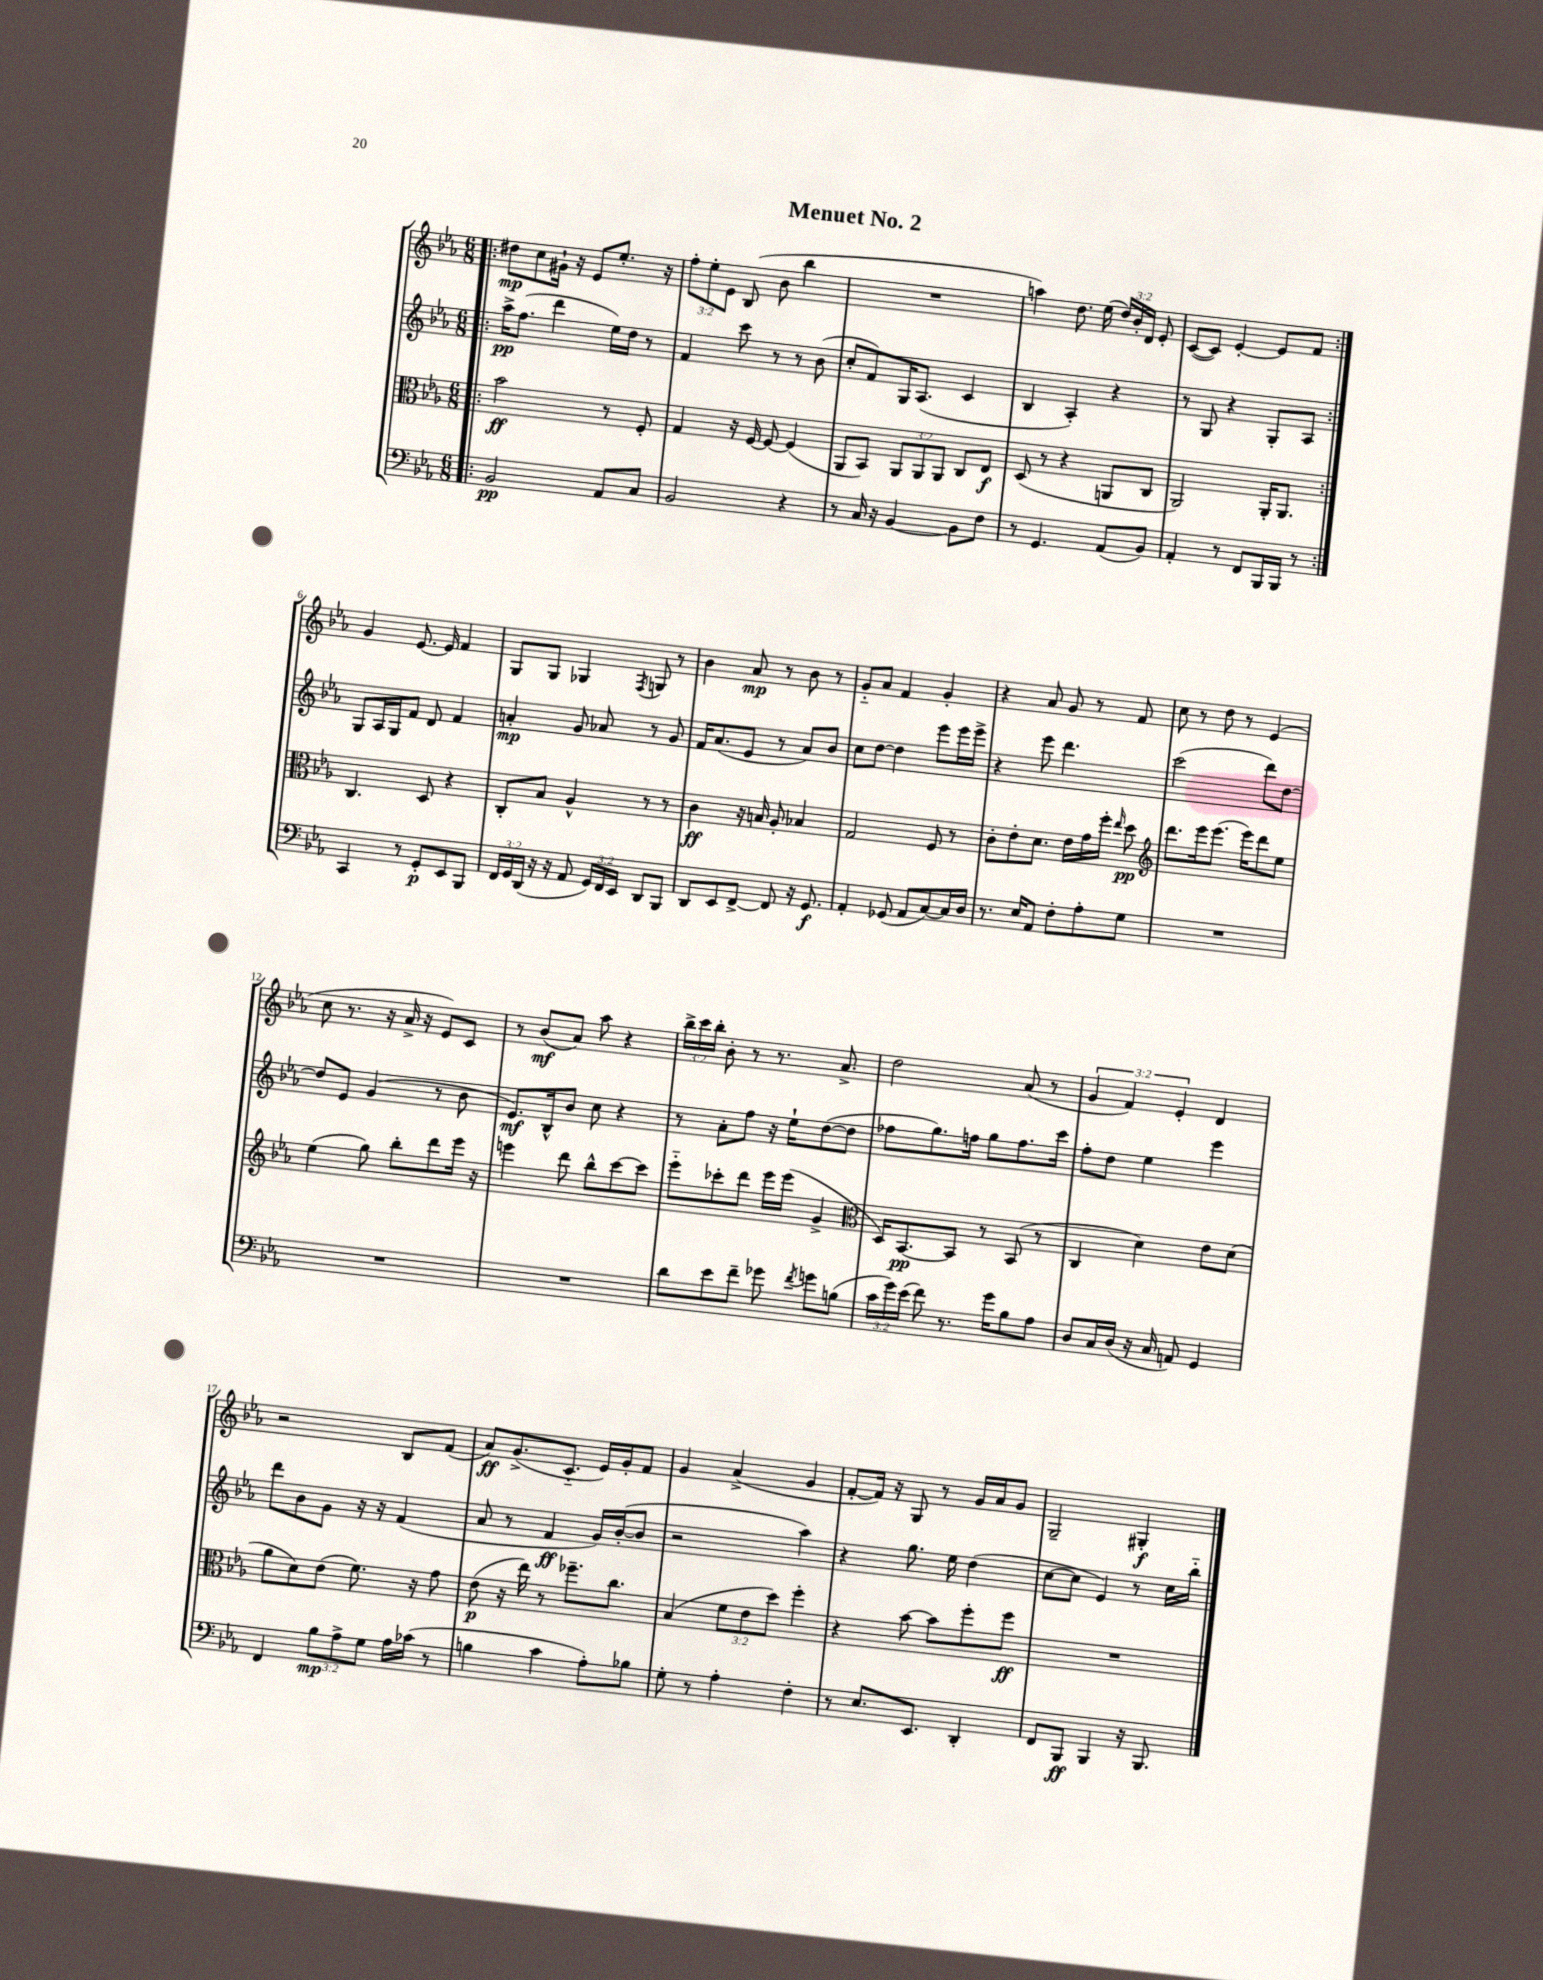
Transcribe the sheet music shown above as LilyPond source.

\header { title = "Menuet No. 2" }
<<
\new StaffGroup <<
\new Staff = "s0" {
    \clef treble \key ees \major \numericTimeSignature \time 6/8 \override Staff.TupletNumber.text = #tuplet-number::calc-fraction-text
    \autoBeamOff \repeat volta 2 { \bar ".|:" dis''8[\mp c''8 gis'16]-! r16 ees'8[ ees''8.]-. r16 |
    \tuplet 3/2 { f''8[-. ees''8-. ees'8] } bes8( bes'8 bes''4 |
    R2. |
    a''4) d''8. ees''16( \tuplet 3/2 { d''16[) bes'16-. d'16] } ees'8-. |
    c'8[~( c'8]) ees'4~-. ees'8[ f'8] | }
    g'4 ees'8.~ ees'16 f'4 |
    g8[ g8] ges4 \acciaccatura { f8 } g8 r8 |
    bes'4 aes'8\mp r8 bes'8 r8 |
    g'8[-_ aes'8] f'4 g'4-. |
    r4 aes'8 g'8 r8 f'8 |
    c''8 r8 d''8 r8 ees'4( |
    c''8 r8. r16 aes'16-> r16 ees'8[) c'8] |
    r8 bes'8[\mf( aes'8]) aes''8 r4 |
    \tuplet 3/2 { bes''16[-> c'''16 bes''16]-. } bes'8-. r8 r8. aes'8.-> |
    d''2 aes'8( r8 |
    \tuplet 3/2 { g'4 f'4) ees'4-. } d'4 |
    r2 bes8[ f'8]( |
    aes'8[\ff) g'8.->( c'8.]-_ ees'16[) g'16-. f'8] |
    g'4 aes'4->( g'4 |
    f'8[~-. f'16]) r16 g8 r8 g'16[ aes'16 g'8] |
    g2-- gis4-.\f \bar "|." |
}
\new Staff = "s1" {
    \clef treble \key ees \major \numericTimeSignature \time 6/8
    \autoBeamOff \repeat volta 2 { \bar ".|:" aes''16[->\pp f''8.]( d'''4 ees''16[) d''16] r8 |
    f'4 c'''8 r8 r8 bes'8( |
    c''8[-. f'8) g16 aes8.]( c'4 |
    bes4 aes4-.) r4 |
    r8 g8 r4 g8[-. aes8] | }
    g8[ aes16 g16 f'8] d'8 f'4 |
    a'4-.\mp g'8 aes'8 r8 g'8 |
    f'16[ aes'8.( ees'8] r8 aes'8[) bes'8] |
    c''8[ d''8]~ d''4 ees'''8[ ees'''16 ees'''16]-> |
    r4 ees'''8 d'''4. |
    c'''2( d'''8[) d''8]~ |
    d''8[ ees'8] g'4( r8 bes'8 |
    ees'8.[\mf) bes16-^ bes'8] c''8 r4 |
    r8 aes'8[-. f''8] r16 ees''16[-! d''8~( d''8] |
    fes''8[ g''8.) f''16] g''8[ f''8. c'''16] |
    f''8[-. d''8] ees''4 ees'''4 |
    d'''8[ bes'8 g'8] r16 r16 f'4( |
    aes'8 r8 f'4\ff g'16[) bes'16~-.( bes'8] |
    r2 aes''4) |
    r4 g''8. ees''16 d''4( |
    c''8[~ c''8] ees'4) r8 c''16[ bes''16]-_ \bar "|." |
}
\new Staff = "s2" {
    \clef alto \key ees \major \numericTimeSignature \time 6/8 \override Staff.TupletNumber.text = #tuplet-number::calc-fraction-text
    \autoBeamOff \repeat volta 2 { \bar ".|:" bes'2\ff r8 f8-. |
    g4 r16 f16~ f8~ f4( |
    aes,8[ bes,8]) \tuplet 3/2 { aes,8[ aes,8 aes,8] } c8[ ees8]\f |
    d8( r8 r4 a,8[ c8] |
    aes,2) aes,16[-. aes,8.] | }
    c4. d8 r4 |
    c8[-. bes8] aes4-^ r8 r8 |
    c'4\ff r16 b16 aes8-. bes4 |
    g2 f8 r8 |
    c'8[-. ees'8-. d'8.] ees'16[ g'16 f''16]-. \grace { ees''16 } d''8\pp |
    \clef treble d'''8.[ ees'''16 ees'''8.]( ees'''16[) d'''8 ees''8] |
    ees''4( g''8) bes''8[-. d'''8 ees'''16] r16 |
    e'''4 d'''8 bes''8[-^ c'''8~ c'''8] |
    ees'''8[-_ ces'''8-. d'''8] ees'''16[ ees'''16]( g'4-> |
    \clef alto d16[) bes,8.~\pp bes,8] r8 bes,8( r8 |
    c4 d'4) ees'8[ d'8]( |
    aes'8[ d'8) ees'8]( f'8.) r16 g'8 |
    ees'8\p( r16 ees''16) r8 fes''8.[-- c''8.] |
    bes4( \tuplet 3/2 { f'8[ ees'8 d''8]) } f''4-. |
    r4 bes'8~ bes'8[ f''8-. f''8]\ff |
    R2. \bar "|." |
}
\new Staff = "s3" {
    \clef bass \key ees \major \numericTimeSignature \time 6/8 \override Staff.TupletNumber.text = #tuplet-number::calc-fraction-text
    \autoBeamOff \repeat volta 2 { \bar ".|:" bes,2\pp aes,8[ c8] |
    bes,2 r4 |
    r8 c16 r16 bes,4~ bes,8[ f8] |
    r8 g,4. aes,8[( bes,8]) |
    aes,4-. r8 f,8[ bes,,16 bes,,16] r8 | }
    c,4 r8 g,8[-.\p ees,8 bes,,8] |
    \tuplet 3/2 { f,16[ g,16 d,16]( } r16 r16 aes,8 \tuplet 3/2 { g,16[) f,16 ees,16] } d,8[ bes,,8] |
    d,8[ ees,8 f,8]~-> f,8 r16 g,8.\f |
    aes,4-. ges,8( aes,8[ c8~) c16 d16] |
    r8. ees16[ aes,8] f8[-. aes8-. g8] |
    R2. |
    R2. |
    R2. |
    d'8[ ees'8 f'8]-- ges'8 \acciaccatura { f'8 } g'8[ b8]( |
    \tuplet 3/2 { c'16[ g'16) ees'16]( } f'8) r8. g'16[ bes8 aes8] |
    d8[ c16 d16]( r16 c16 a,8) g,4 |
    f,4 \tuplet 3/2 { bes8[\mp aes8-> g8] } aes16[ ces'16]( r8 |
    b4 c'4 aes8[-.) bes8] |
    g8-. r8 aes4-. f4-. |
    r8 ees8.[ ees,8.] d,4-. |
    f,8[ bes,,8]\ff bes,,4 r16 bes,,8. \bar "|." |
}
>>
>>
